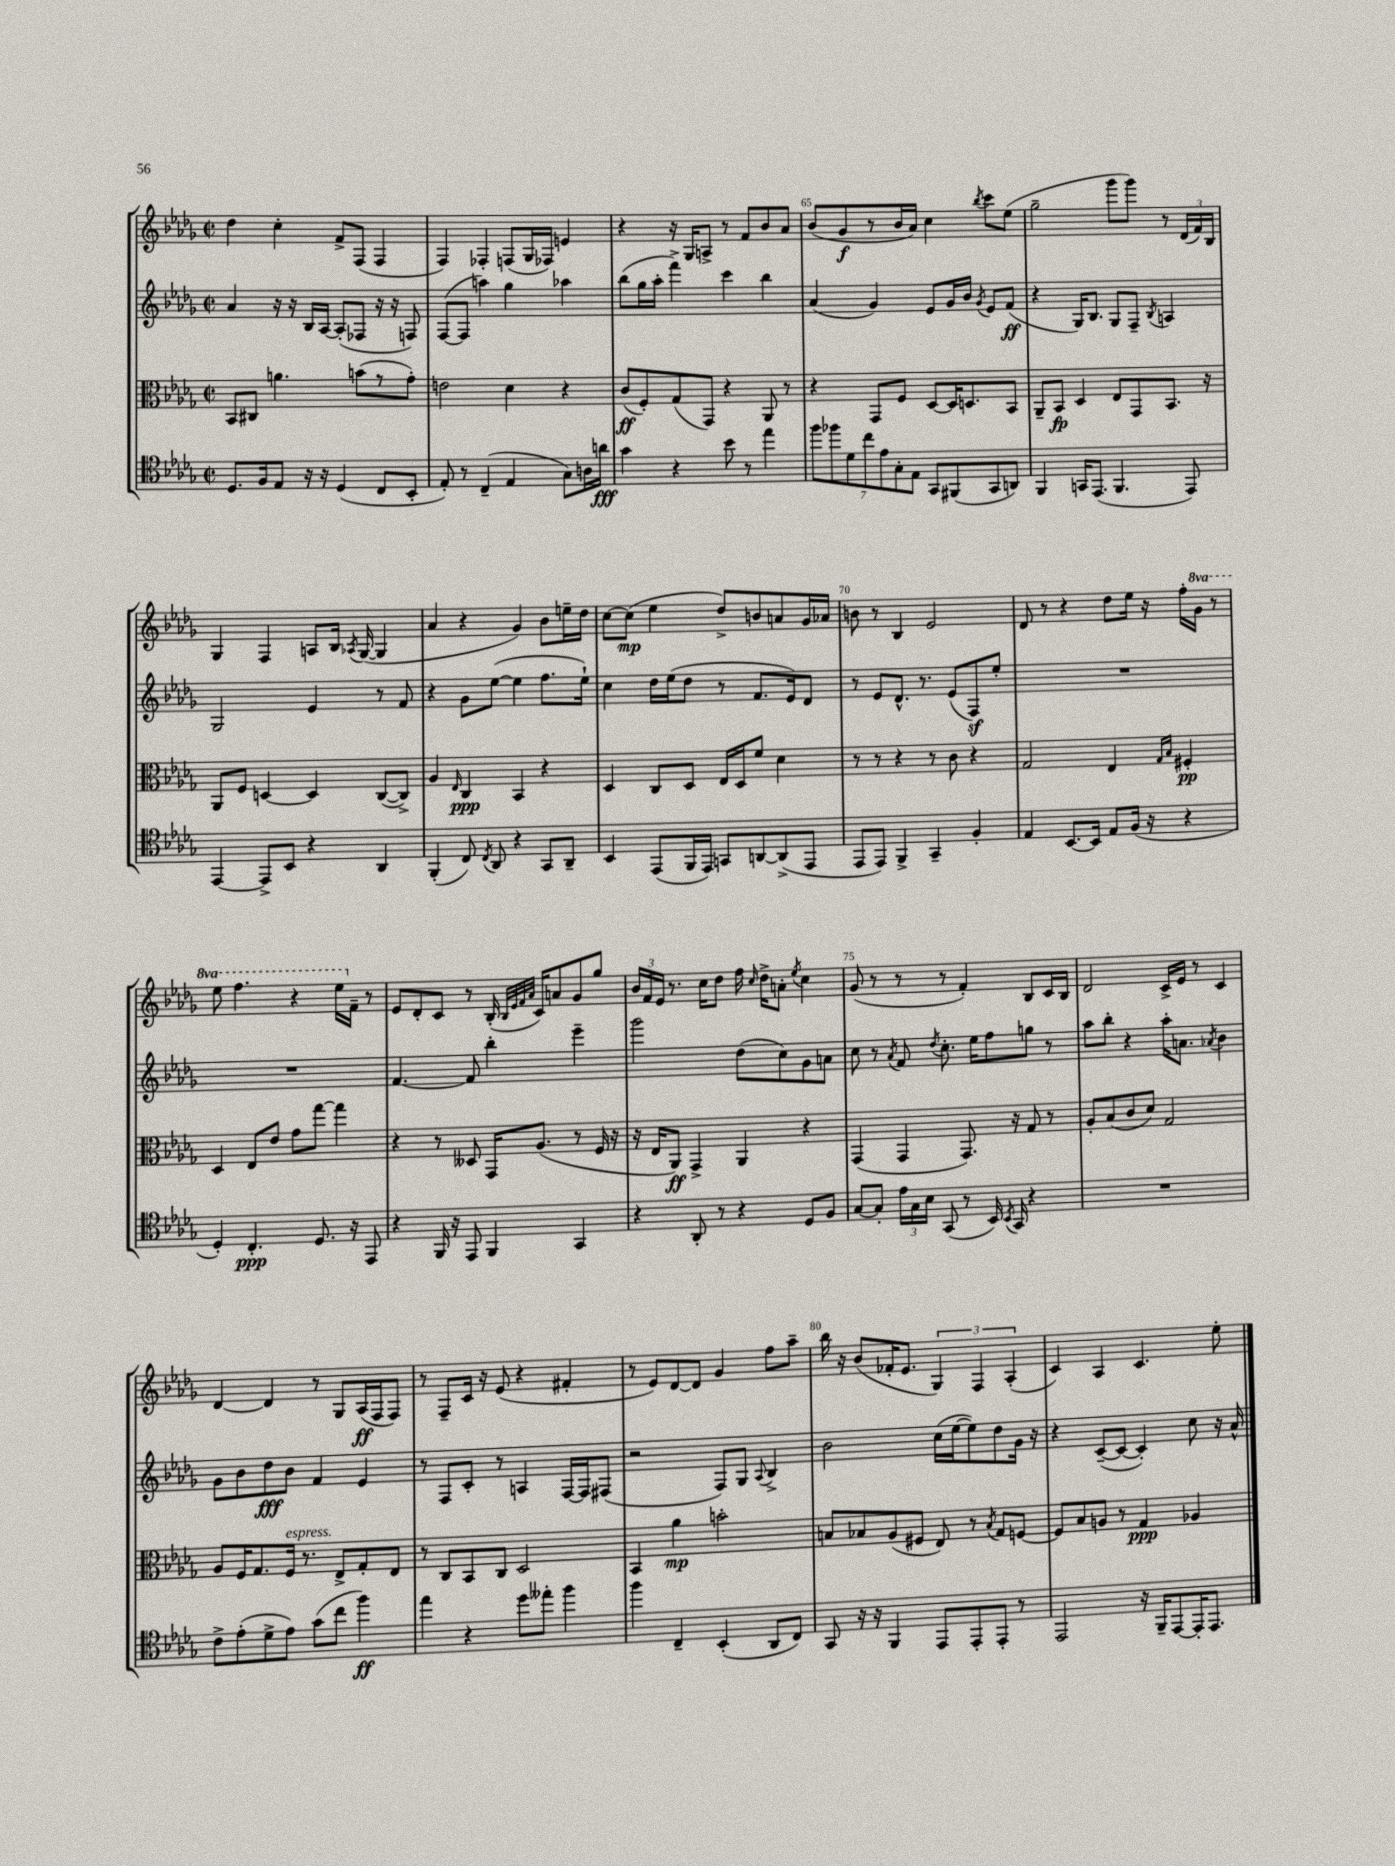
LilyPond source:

<<
\new StaffGroup <<
\new Staff = "s0" {
    \clef treble \key des \major \defaultTimeSignature \time 2/2 \set Staff.ottavationMarkups = #ottavation-simple-ordinals
    \autoBeamOff des''4 c''4-. f'8[-> f8]( f4 |
    f4) fes4-. f8[( ges16 fes16]) e'4 |
    r4 r16 ges16[ a8]-> r8 f'8[ bes'8 aes'8] |
    bes'8[( ges'8\f r8 bes'16 aes'16]) c''4 \acciaccatura { bes''8 } c'''8[ ees''8]( |
    ges''2-- ges'''8[ ges'''8]) r8 \tuplet 3/2 { des'16[( f'16) bes16] } |
    ges4 f4 a8[ bes16] \acciaccatura { aes8 } ges16~( ges4 |
    aes'4 r4 ges'4) bes'8[ e''16-- des''16] |
    c''8[~ c''8]\mp( ees''4 des''8[->) b'8 a'8 ges'16 aes'16] |
    b'8 r8 bes4 ees'2 |
    des'8 r8 r4 des''8[ ees''16] r16 f''16[-. \ottava #1 ges''16] r8 |
    ees'''8 f'''4. r4 ees'''16[ \ottava #0 f'16]-- r8 |
    ees'8[ des'8-. c'8] r8 bes16-.( \grace { bes32[ ees'32 f'32 aes'32] } c'16[) a'8 ges'8 ges''8] |
    \tuplet 3/2 { bes'16[ f'16 ees'16] } r8. c''16[ des''8] f''16 \grace { c''16 } des''16[-> a'8]-. \acciaccatura { ees''8 } c''4 |
    ges'8( r8 r8 r8 f'4-.) bes8[ c'16 bes16] |
    des'2 c'16[-> ees'16] r8 c'4 |
    des'4~ des'4 r8 ges8[ aes16\ff( f16 f8]) |
    r8 f8[-- c'16] r16 ees'8( r4 fis'4-. |
    r8 ees'8[) des'8~ des'8] ges'4 f''8[ aes''8]-- |
    bes''16 r16 bes'8[( fes'16-. ees'8.] \tuplet 3/2 { ges4) f4 aes4-.( } |
    c'4) aes4 c'4. ees''8-. \bar "|." |
}
\new Staff = "s1" {
    \clef treble \key des \major \defaultTimeSignature \time 2/2
    \autoBeamOff aes'4 r16 r16 bes16[ aes16]~ aes8[-.( fes8] r16 r16 f8) |
    f8[~( f8] a''4) ges''4 aes''4 |
    bes''8[( ges''16 aes''16]-. f'''4->) c'''4 bes''4 |
    aes'4( ges'4) ees'8[ ges'16 bes'16] \acciaccatura { ges'8 } ees'8[ f'8]\ff( |
    r4 ges16[) bes8.] ges8[ f8]-- \acciaccatura { bes8 } a4 |
    ges2 ees'4 r8 f'8 |
    r4 ges'8[ ees''8]~( ees''4 f''8.[ ees''16]-!) |
    c''4 des''16[ ees''16( des''8] r8 f'8.[ ees'16) des'8] |
    r8 ees'8[ des'8.]-^ r8. ees'8[( f8\sf) ees''8]-. |
    R1 |
    R1 |
    f'4.~ f'8 bes''4-. ees'''4-- |
    ges'''2 des''8[( c''8) ges'8 a'8] |
    c''8 r8 \acciaccatura { aes'8 } f'8 \acciaccatura { des''8 } c''8.-. ees''16[ f''8 g''8] r8 |
    aes''8[ bes''8]-. r4 aes''16[-. a'8.] \acciaccatura { aes'8 } bes'4 |
    ges'8[ bes'8 des''8\fff bes'8] f'4 ees'4 |
    r8 f8[ c'8]-. r8 a4 f16[~ f16 fis8]( |
    r2 f8[) ges8] \appoggiatura { aes8 } bes4-> |
    bes'2 c''16[( ees''16~ ees''8) des''8 ges'16] r16 |
    r4 c'8[~--( c'8]~ c'4-.) c''8 r16 aes'16-^ \bar "|." |
}
\new Staff = "s2" {
    \clef alto \key des \major \defaultTimeSignature \time 2/2
    \autoBeamOff bes,8[ cis8] a'4. b'8[( r8 ges'8]-.) |
    e'2 des'4 r4 |
    c'8[\ff( f8-.) ges8( ges,8]) r4 aes,8 r8 |
    r4 ges,8[ f8] des8[~ des16 d8. bes,8] |
    aes,8[-- bes,8]\fp des4 ees8[ ges,8 bes,8.] r16 |
    aes,8[ f8] d4~ d4 c8[~( c8]->) |
    aes4 \grace { ees16 } c4\ppp bes,4 r4 |
    des4 c8[ des8] ees16[ des16 f'8] des'4 |
    r8 r8 r4 r8 c'8 r4 |
    ges2 ees4 \grace { ges16[ bes16] } fis4-.\pp |
    des4 ees8[ ees'8] ges'8[ ges''8]~ ges''4 |
    r4 r8 deses8 ges,16[ aes8.]( r8 f16 r16 |
    r16 ees16[ aes,8]\ff) ges,4-> aes,4 r4 |
    ges,4( ges,4 ges,8.) r16 ges8 r8 |
    aes8[-. bes8( c'8 des'8]) ges2 |
    aes8[ f16 ges8. f16]^\markup { \italic "espress." } r8. ees8[-> ges8-. ees8] |
    r8 c8[ bes,8 c8] des2 |
    bes,4 aes'4\mp b'2-. |
    b8[ bes8 aes8( fis8] ees8) r8 \acciaccatura { bes8 } ges8[ f8]~ |
    f8[ bes8 a8] r8 ges4\ppp aes4 \bar "|." |
}
\new Staff = "s3" {
    \clef tenor \key des \major \defaultTimeSignature \time 2/2
    \autoBeamOff des8.[ f16 ees8] r16 r16 des4( c8[ bes,8]-. |
    ees8-.) r8 c4--( ees4 ges8[) a16 a'16]\fff |
    ges'4 r4 bes'8 r8 ees''4 |
    \tuplet 7/4 { f''8[ fes''8 des'8 c''8 ees'8 ges8-. ees8] } ges,8[ fis,8( ges,8 a,8]) |
    f,4 g,16[ ees,8.]( f,4. ees,8) |
    ees,4~ ees,8[-> bes,8] r4 aes,4 |
    f,4-.( c8) \acciaccatura { c8 } aes,8 r4 ges,8[ aes,8]-- |
    bes,4 ees,8[( f,16 ees,16]) g,8[ a,8~ a,8->( ees,8] |
    ees,8[ ees,8]) f,4-> ges,4-- f4-. |
    ees4 bes,8.[~ bes,16] ees8[ f16]( r16 r4 |
    des4-.) c4.-.\ppp des8. r16 ees,8 |
    r4 f,16 r16 ees,8 f,4 ges,4 |
    r4 aes,8-. r8 r4 des8[ f8] |
    ges8[~ ges8]-. \tuplet 3/2 { ees'16[ ges16 bes16] } ges,8( r8 bes,16) \acciaccatura { bes,8 } ges,16 r4 |
    R1 |
    c'8[-> ees'8-.( des'8-> ees'8]) ges'8[( c''8] f''4\ff) |
    ees''4 r4 des''8[ eeses''8]-. f''4 |
    f''4 c4-- bes,4-.( aes,8[ c8]) |
    ges,8 r16 r16 f,4 ees,8[ ees,8-. ees,8]-. r8 |
    ees,2 r16 f,16[-- ees,8~ ees,16-. ees,8.] \bar "|." |
}
>>
>>
\layout { \context { \Score currentBarNumber = #62 \override BarNumber.break-visibility = ##(#f #t #t) barNumberVisibility = #(every-nth-bar-number-visible 5) } }
